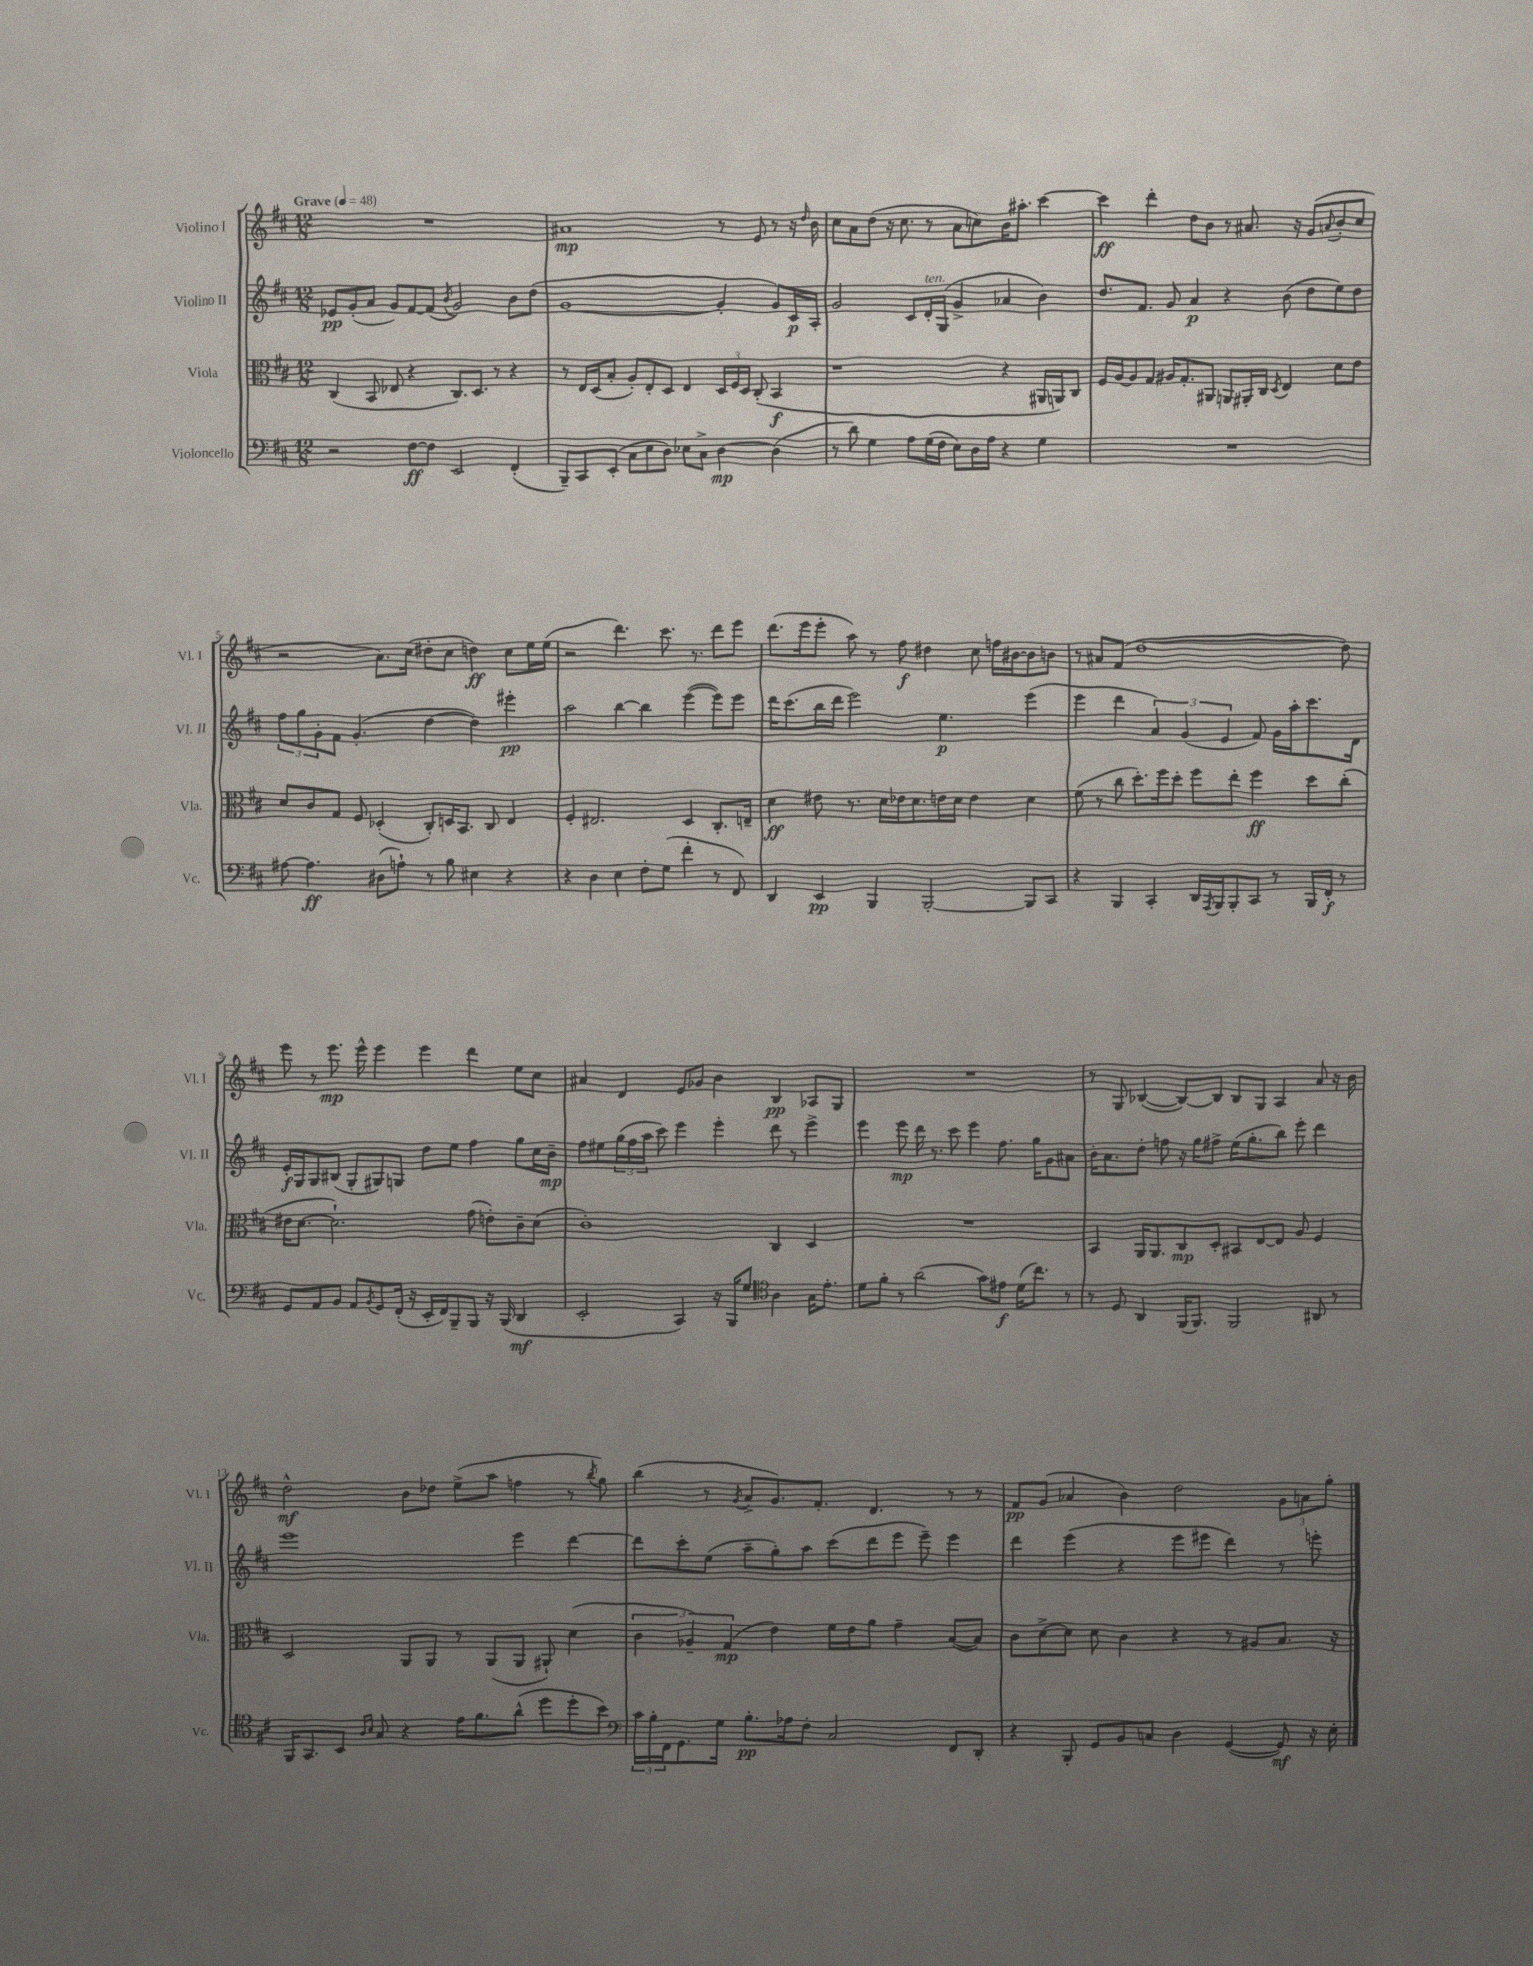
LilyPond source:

<<
\new StaffGroup <<
\new Staff = "s0" \with { instrumentName = "Violino I" shortInstrumentName = "Vl. I" } {
    \clef treble \key d \major \numericTimeSignature \time 12/8 \tempo "Grave" 4 = 48
    R1. |
    ais'1\mp r8 e'8 r8 r16 \grace { d''16 } b'16 |
    cis''8 a'8 d''8( r16 cis''8. r8 a'8 c''8) b'16 ais''8.-. cis'''4~ |
    cis'''4\ff d'''4-. d''8 b'8 r8 ais'8. r16 g'8( \appoggiatura { a'8 } b'8-. cis''8 |
    r2 a'8.) cis''16( dis''8-. cis''8 d''4\ff) cis''8 e''16 e''16( |
    r2 d'''4.) cis'''8. r8. d'''8 e'''8 |
    d'''8.( e'''16 e'''8-. a''8) r8 fis''8\f dis''4 cis''8 f''16 bis'16~ bis'8 b'8 |
    r8 ais'8 fis'8( d''1~ d''8) |
    e'''8 r8 e'''8.\mp e'''16-^ e'''4 e'''4 d'''4 e''8 cis''8 |
    ais'4 d'4 e'8 ges'8 b'4 b4\pp aes8 g8 |
    R1. |
    r8 g8 bes4~( bes8~) bes8 bes8 g8 a4 a'8 r16 b'16 |
    d''2-^\mf b'8 des''8 e''8->( a''8 f''4 r8 \acciaccatura { b''8 } g''8) |
    b''4( r8 \acciaccatura { g'8 } a'8-> g'8.) fis'8.-. d'4. r8 r8 |
    fis'8\pp g'8( aes'4 b'4) d''2 \tuplet 3/2 { g'8 a'8 g''8-. } \bar "|." |
}
\new Staff = "s1" \with { instrumentName = "Violino II" shortInstrumentName = "Vl. II" } {
    \clef treble \key d \major \numericTimeSignature \time 12/8
    ees'8\pp g'8-.( a'8 g'8) fis'8~ fis'8( \acciaccatura { b'8 } g'2) b'8 d''8( |
    g'1~ g'4-. g'8) cis'16\p a16-. |
    g'2 cis'8 d'16-.^\markup { \italic "ten." } g16( g'4-> aes'4 b'4) |
    d''8. fis'8. g'8 a'4\p r4 b'8( d''8 e''8) d''8 |
    \tuplet 3/2 { fis''8 g''8 g'8-. } fis'8 g'4.-.( d''4~ d''4) eis'''4-.\pp |
    a''2 b''4~ b''4 e'''4~( e'''8) e'''8 |
    d'''16 cis'''8.( b''16 d'''16 e'''2) e''4.\p e'''4( |
    e'''4 d'''4 \tuplet 3/2 { a'4) g'4( e'4 } fis'8) g'16 a''16-. cis'''8. d'16 |
    e'16-.\f g16 g8 bis8( g8-. gis8) g8 d''8 e''8 fis''4 g''8 cis''16 b'16--\mp |
    fis''8 eis''8 \tuplet 3/2 { g''16( fis''16 a''16 } cis'''8) e'''4 e'''4-. d'''8 r8 e'''4-> |
    e'''4 e'''8\mp d'''16 r8. cis'''8 e'''4 fis''8. g''16 g'8 ais'8 |
    b'16-. a'8. d''8-. f''8 r16 g''16 fis''8-> e''16( g''8.-. b''8) e'''8-. d'''4 |
    e'''1 e'''4 d'''4~ |
    d'''8 cis'''8-. e''8( a''8-- g''8-.) a''8 cis'''8( d'''8 e'''8 e'''8--) e'''4 |
    d'''4 e'''4( r4 e'''8 eis'''8 d'''4) r8 e'''8-. \bar "|." |
}
\new Staff = "s2" \with { instrumentName = "Viola" shortInstrumentName = "Vla." } {
    \clef alto \key d \major \numericTimeSignature \time 12/8
    cis4( b,8 ees8 r4 cis8.) d8. r8 r4 |
    r8 e16 d16( b8-. a8-.) e8-. d8 e4 \tuplet 3/2 { d16 fis16 d16 } cis8-.( b,4\f |
    r1 r4 ais,16 a,16) cis8 |
    fis16 a16~ a8 g8 ais16 g8.-. ais,8 a,8 ais,16-. cis16 \acciaccatura { d8 } e4 d'8 e'8 |
    d'8 cis'8 g8 fis8 des4-.( cis8-.) d16 b,8. cis8 e4 |
    fis4-. eis2. d4 cis8.-. e16-- |
    d'4\ff eis'8 r8. d'16 ees'16 d'8. e'16 d'16 e'4 d'4 |
    fis'8( r8 cis''8 d''8.-.) fis''16 d''8-. fis''8 e''8-. fis''4\ff d''8 cis''8-.( |
    eis'16 d'8.~ d'2.-!) g'8( e'8-.) cis'8-- d'8( |
    cis'1-.) cis4 d4 |
    R1. |
    b,4 a,16 a,8. cis8\mp d8-. bis,8 e8~ e8 a8 fis4 |
    d2 a,8 a,8 r8 a,8( a,8 ais,8-!) d'4( |
    \tuplet 3/2 { cis'4 aes4--) g4\mp( } e'4) fis'16 e'16 a'8 g'4-- b8~( b8) |
    cis'8 d'8~-> d'8 d'8 cis'4 r4 r8 ais8 b8. r16 \bar "|." |
}
\new Staff = "s3" \with { instrumentName = "Violoncello" shortInstrumentName = "Vc." } {
    \clef bass \key d \major \numericTimeSignature \time 12/8
    r2 fis8~\ff fis8 e,2 fis,4-.( |
    b,,8--) cis,8 e,8-.( cis8 e8 d8) ees8 cis8-> d4~\mp d4( |
    r8 d'8) g4 a8 g16( fis16 e8) d16 a16 r4 g4 |
    R1. |
    ais8~ ais4.\ff dis8( a8-!) r8 b8 eis4 r4 |
    r4 d4 e4 fis8-. g8( fis'4-. r8 fis,8) |
    d,4 e,4\pp b,,4 b,,2~-. b,,8 cis,8 |
    r4 b,,4 cis,4-. d,16 \acciaccatura { a,,8 } b,,16 b,,8-. cis,8 r8 b,,16 fis,16-.\f r8 |
    g,8 a,8 b,8 a,8 \acciaccatura { b,8 } g,8 fis,16-.( r16 e,16-. fis,16) b,,8-- b,,8 r16 b,,16( d,4\mf |
    e,2-. cis,4) r16 b,,16 g8 \clef tenor a4 g16 e'8.-. |
    d'8 fis'8-. r8 a'2( g'8) eis'8\f d'16( cis''8.) r8 |
    r8 d8 a,4 fis,16( fis,8.) fis,2 ais,8 r8 |
    fis,16 g,8. b,8 \grace { a16 b16 } g8 r4 e'16 fis'8. a'8-^( d''8 d''8-. b'8) |
    \clef bass \tuplet 3/2 { cis'16 b16-. fis,16 } g,8. g16 b8.-.\pp aes16 fis8-. cis2 fis,8 d,8-. |
    r4 b,,8-. g,8 b,8 c8 d4 g,4~( g,8\mf) r16 e16-. \bar "|." |
}
>>
>>
